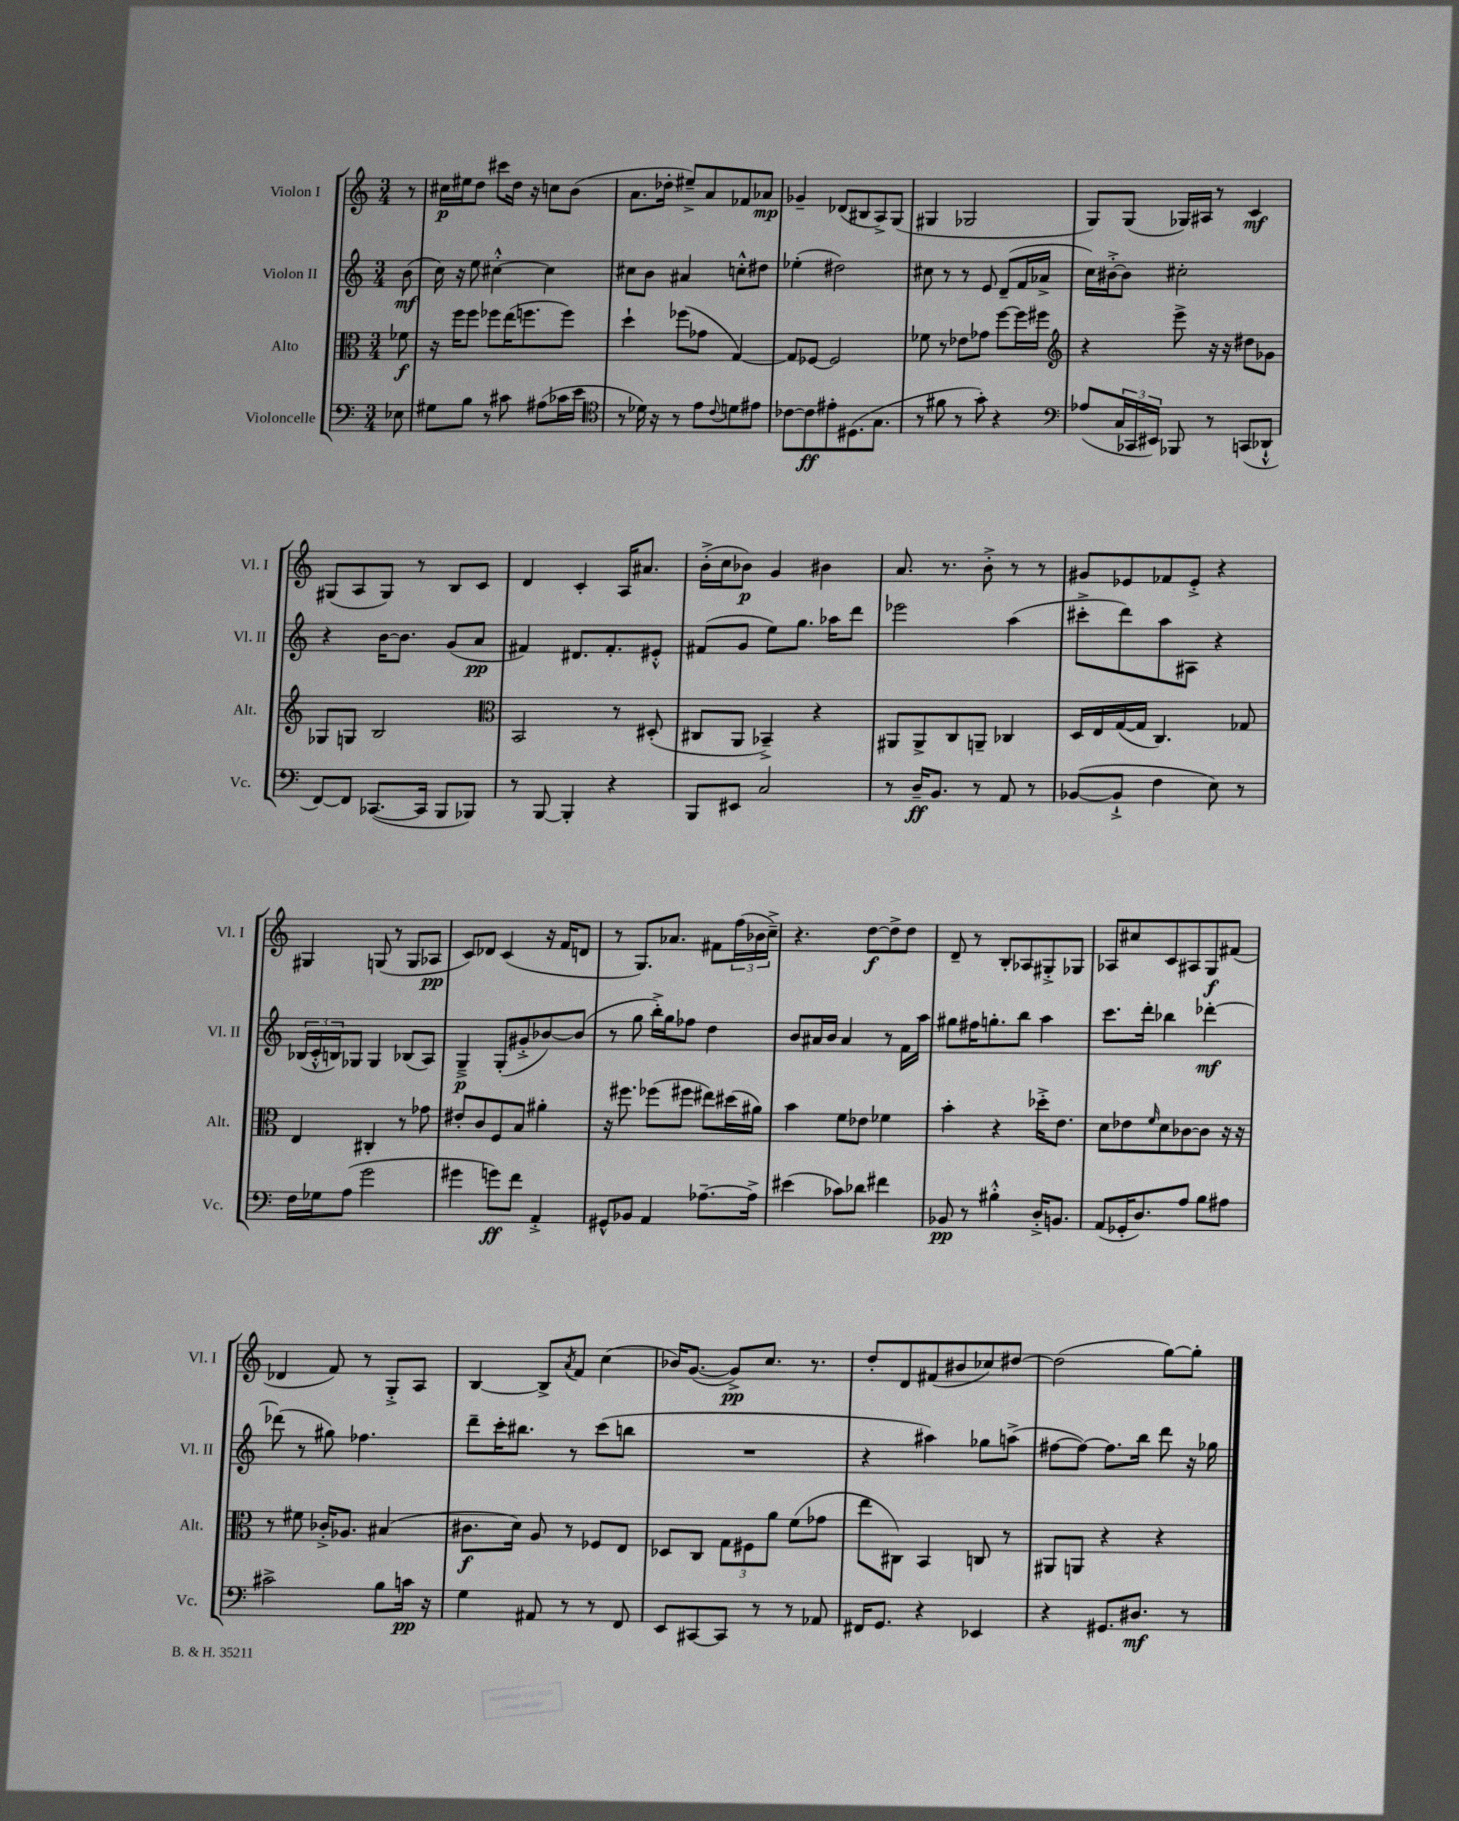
<<
\new StaffGroup <<
\new Staff = "s0" \with { instrumentName = "Violon I" shortInstrumentName = "Vl. I" } {
    \clef treble \key c \major \numericTimeSignature \time 3/4 \partial 8
    r8 |
    cis''16\p eis''16 d''8 cis'''8 d''16 r16 c''8 b'8( |
    a'8. des''16-. eis''8--->) a'8 fes'8 aes'8\mp |
    ges'4-- des'8( bis8 a8->) g8( |
    gis4 ges2 |
    g8) g8( ges16) ais16 r8 c'4\mf |
    gis8( a8 gis8) r8 b8 c'8 |
    d'4 c'4-. a16 ais'8. |
    b'16-.->( c''16 bes'8\p) g'4 bis'4 |
    a'8. r8. b'8-.-> r8 r8 |
    gis'8 ees'8 fes'8 ees'8-.-> r4 |
    gis4 g8( r8 g8 aes8\pp |
    c'8) des'8 c'4( r16 f'16 d'8 |
    r8 g8.) aes'8. fis'8 \tuplet 3/2 { f''16( bes'16 c''16--->) } |
    r4. d''8~\f d''8-> d''8 |
    d'8-- r8 b8-. aes8 gis8-.-> ges8 |
    aes8 cis''8 c'8 ais8 g8\f fis'8( |
    des'4 f'8) r8 g8-.-> a8 |
    b4~ b8-> \acciaccatura { a'8 } f'8 c''4( |
    bes'16) g'8.~( g'8->\pp) c''8. r8. |
    d''8-. d'8 fis'8( bis'8 ces''8) dis''8~ |
    dis''2( g''8~) g''8-. \bar "|." |
}
\new Staff = "s1" \with { instrumentName = "Violon II" shortInstrumentName = "Vl. II" } {
    \clef treble \key c \major \numericTimeSignature \time 3/4 \partial 8
    b'8\mf( |
    c''16) r16 e''8 cis''4~-.-^ cis''4 |
    cis''8 b'8 ais'4 c''8-.-^ dis''8 |
    ees''4-.( dis''2) |
    cis''8 r8 r8 e'8 d'8--( f'16 aes'16-> |
    c''16) bis'16~-.-> bis'8 cis''2-. |
    r4 b'16~ b'8. g'8( a'8\pp |
    fis'4) dis'8. fis'8.-. eis'8-.-^ |
    fis'8( g'8 e''8) g''8. aes''16 d'''8 |
    ees'''2 a''4( |
    cis'''8-.-> d'''8) a''8 ais8 r4 |
    \tuplet 3/2 { bes16( c'16-.-^ b16) } ges8 ges4 bes8( a8) |
    g4--->\p g8-.( gis'8-.-> bes'8~) bes'8( |
    r8 g''8 b''16-.->) g''16 fes''8 d''4 |
    b'8 ais'16 b'16 ais'4 r8 f'16 a''16 |
    gis''8 fis''16 g''8.-. b''8 a''4 |
    c'''8. d'''16-. bes''4 des'''4~-.\mf |
    des'''8( r8 gis''8) fes''4. |
    d'''8-- c'''16-. bis''8. r8 c'''8( b''8 |
    R2. |
    r4 ais''4) ges''8 a''8->( |
    fis''8~ fis''8~) fis''8. b''16 d'''8 r16 ges''16 \bar "|." |
}
\new Staff = "s2" \with { instrumentName = "Alto" shortInstrumentName = "Alt." } {
    \clef alto \key c \major \numericTimeSignature \time 3/4 \partial 8
    fes'8\f |
    r16 f''16 f''8 fes''8 e''16( f''8. f''8) |
    d''4-! fes''8( ges'8 g4~) |
    g8 fes8~ fes2 |
    fes'8 r8 ees'8 ges'8 f''8~ f''16 fis''16 |
    \clef treble r4 e'''8-> r16 r16 dis''8 ges'8 |
    ges8 g8 b2 |
    \clef alto b,2 r8 dis8-.( |
    cis8 a,8 bes,4--->) r4 |
    ais,8 ais,8-> c8 a,8-- ces4 |
    d16 e16 g16~( g16 c4.) ges8 |
    e4 cis4-. r8 ges'8 |
    eis'8-. c'8 f8 b8 ais'4-. |
    r16 fis''8. fes''8( fis''8 eis''8) dis''16( ais'16) |
    b'4 f'8 ees'8 fes'4 |
    b'4-. r4 des''16-.-> e'8. |
    d'8 ees'8 \grace { f'16 } d'8 ces'8~ ces'8 r16 r16 |
    r8 fis'8 ces'16-.-> aes8. bis4( |
    cis'8.\f d'16) a8 r8 fes8 e8 |
    des8 c8 \tuplet 3/2 { g8 fis8 a'8 } f'8( ges'8 |
    e''8 cis8) b,4 c8 r8 |
    ais,8 a,8 r4 r4 \bar "|." |
}
\new Staff = "s3" \with { instrumentName = "Violoncelle" shortInstrumentName = "Vc." } {
    \clef bass \key c \major \numericTimeSignature \time 3/4 \partial 8
    ees8 |
    gis8 b8 r8 cis'8 ais8( ces'16 e'16 |
    \clef tenor r8 des'16) r16 r8 e'8 \appoggiatura { c'8 } d'8 eis'8 |
    ces'8~ ces'8\ff eis'8-. dis8.( g8. |
    r8 fis'8 r8 g'8-.) r4 |
    \clef bass aes8( \tuplet 3/2 { c16 ces,16 eis,16) } bes,,8 r8 c,8( des,8-!-^ |
    f,8~) f,8 ces,8.~( ces,16 b,,8 bes,,8) |
    r8 b,,8~ b,,4-. r4 |
    b,,8 eis,8 c2 |
    r8 d16--\ff b,8. r8 a,8 r8 |
    bes,8~( bes,8-!-> f4 e8) r8 |
    f16 ges16 a8( g'2 |
    gis'4 g'8\ff) f'8 a,4-.-> |
    gis,8-^ bes,8 a,4 aes8.~-- aes16-> |
    eis'4( ces'8) des'8 fis'4 |
    bes,8\pp r8 bis4-.-^ d16-.-> b,8. |
    a,8( ges,16-. d8.) a8 b8 ais8 |
    cis'2-> b8 c'16\pp r16 |
    g4 ais,8 r8 r8 f,8 |
    e,8 cis,8~ cis,8 r8 r8 aes,8 |
    fis,16 g,8. r4 ees,4 |
    r4 gis,8. dis8.\mf r8 \bar "|." |
}
>>
>>
\layout { \context { \Score \remove "Bar_number_engraver" } }
